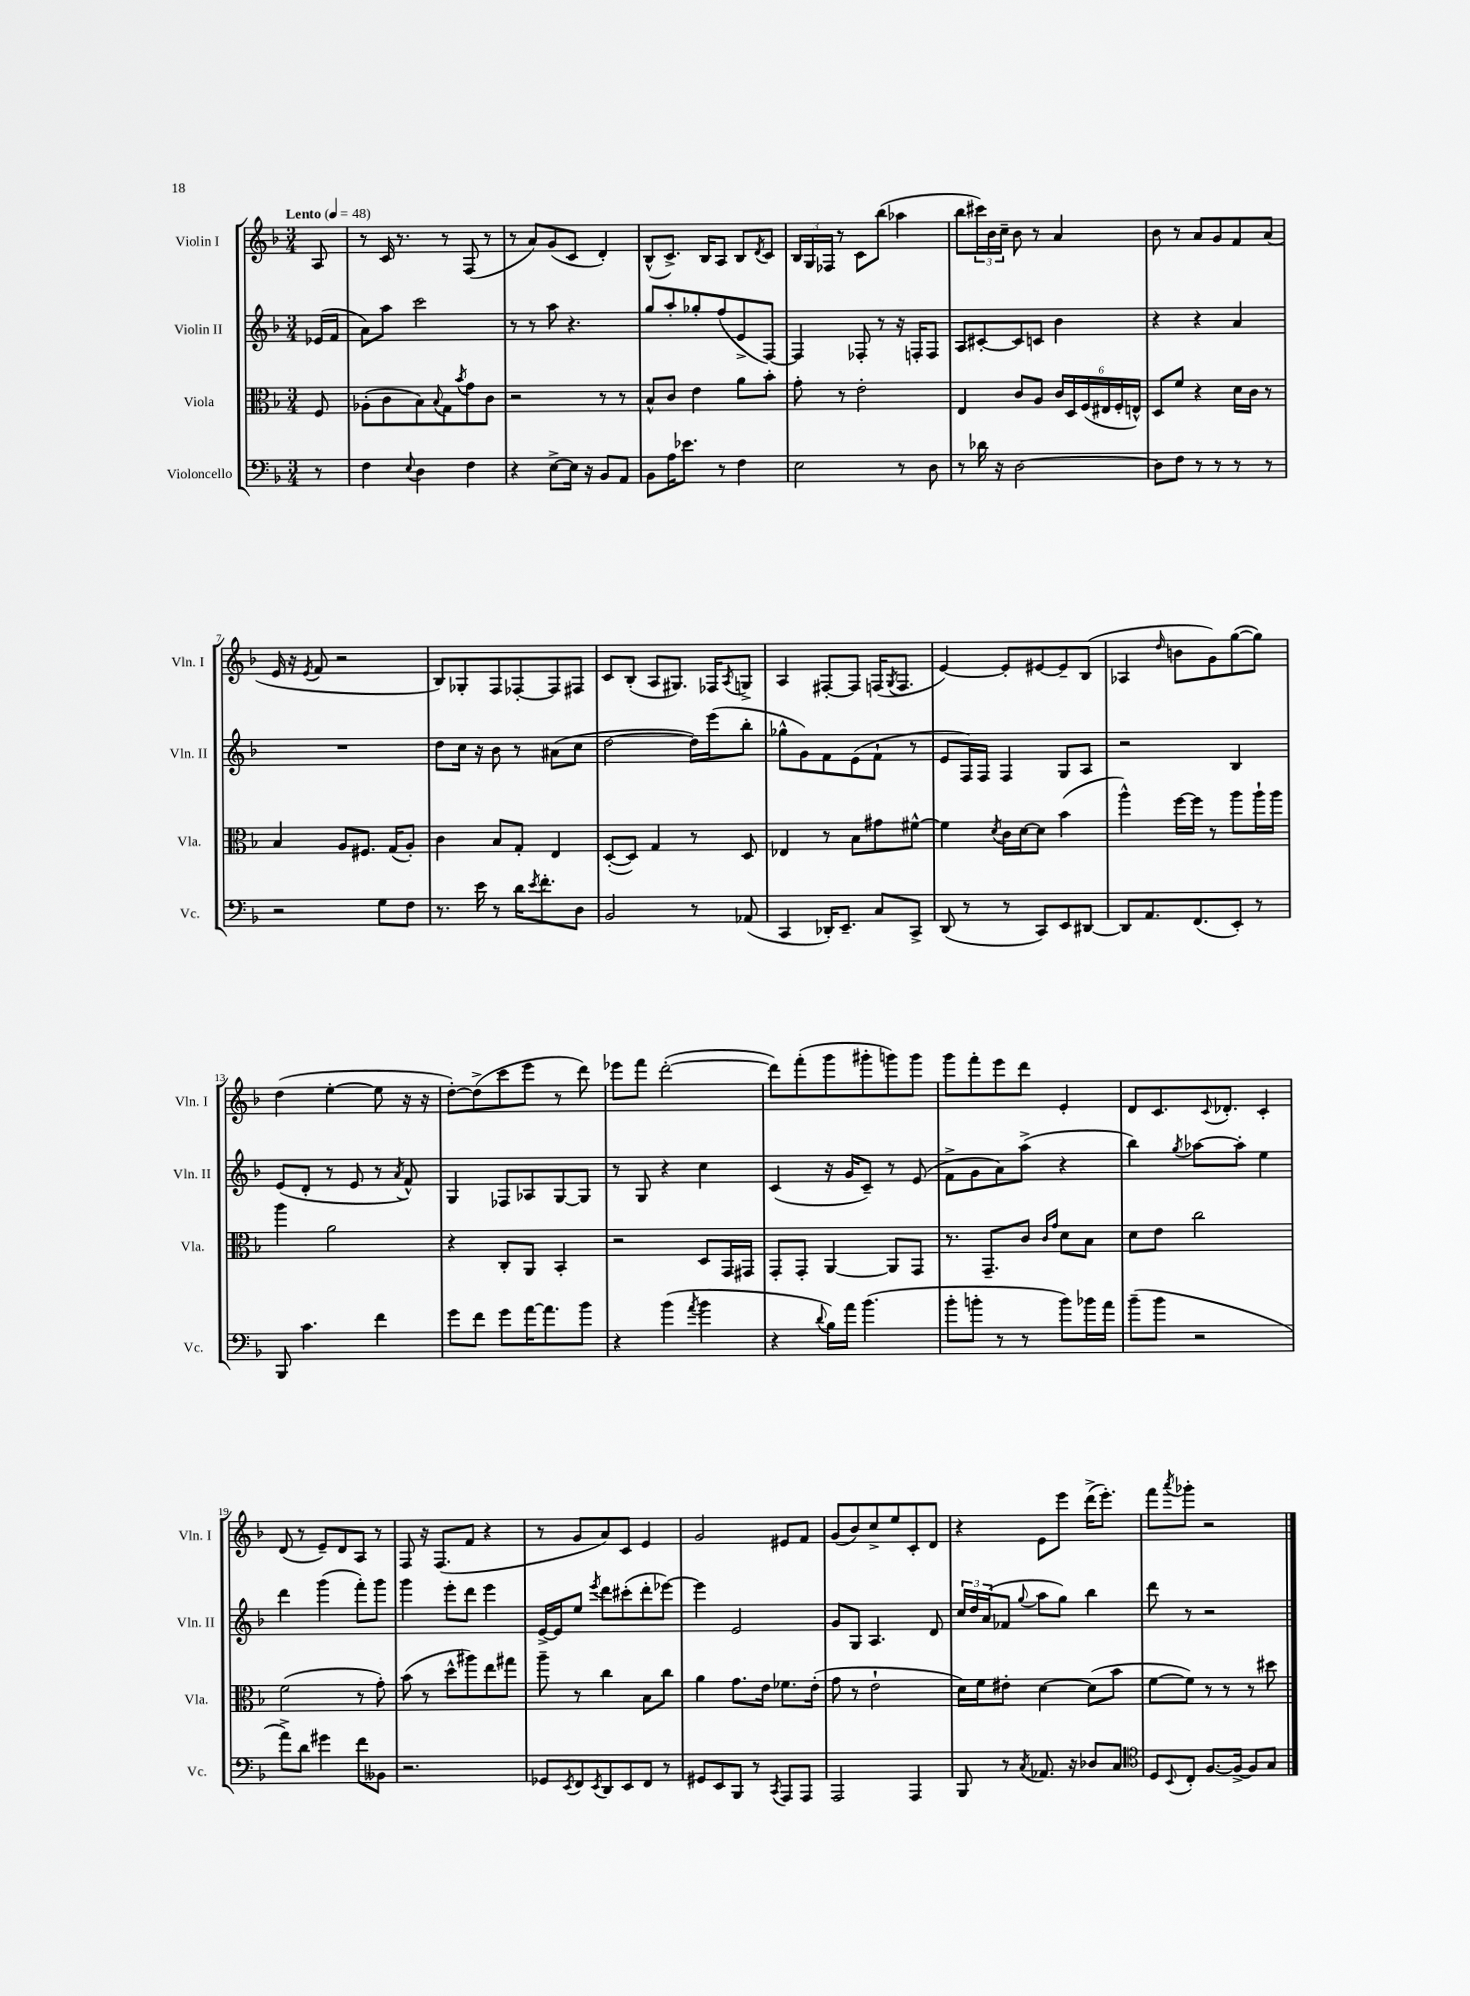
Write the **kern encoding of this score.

**kern	**kern	**kern	**kern
*part4	*part3	*part2	*part1
*staff4	*staff3	*staff2	*staff1
*I"Violoncello	*I"Viola	*I"Violin II	*I"Violin I
*I'Vc.	*I'Vla.	*I'Vln. II	*I'Vln. I
*clefF4	*clefC3	*clefG2	*clefG2
*k[b-]	*k[b-]	*k[b-]	*k[b-]
*M3/4	*M3/4	*M3/4	*M3/4
*MM48	*MM48	*MM48	*MM48
=	=	=	=
!	!	!	!LO:TX:a:B:t=Lento
8r	8F/	(16e-X/LL	8A/
.	.	16f/JJ	.
=1	=1	=1	=1
4F\	(8A-X'\L	8a\L)	8r
.	8c\	8aa\J	16c/
.	.	.	8.r
8qqE/	.	.	.
4D\	8B-\)	2ccc\	.
.	8qqB-/	.	.
.	8G\	.	8r
.	8qb-/	.	.
4F\	8g\	.	(8F/
.	8c\J	.	8r
=2	=2	=2	=2
4r	2r	8r	8r
.	.	8r	8a/L)
[8E^\L	.	8aa\	(8g/
16E\Jk]	.	4.r	8c/J
16r	.	.	.
8BB-/L	8r	.	4d'/)
8AA/J	8r	.	.
=3	=3	=3	=3
8BB-\L	8B-^^/L	8gg/L	(8B-^^/L
16A\K	8c/J	8aa'/	8.c^/J)
8.e-X\J	.	.	.
.	4e\	8gg-X'/	.
.	.	.	16B-/KL
8r	.	(8ff/	8A/J
4F\	8a\L	8e^/	8B-/L
.	.	.	8qd/
.	8b-'\J	[8F/J)	8c/J
=4	=4	=4	=4
2E\	8g'\	4F/]	24B-/LL
.	.	.	24G/
.	.	.	24F-X/JJ
.	8r	.	8r
.	2e'\	8F-X'/	8c\L
.	.	8r	(8bb-\J
8r	.	16r	4aa-X\
.	.	16Fn'/KL	.
8D\	.	8F/J	.
=5	=5	=5	=5
8r	4E/	8A/L	8bb-\L
16d-X\	.	[8c#X'/	24ccc#X\L)
.	.	.	24b-\
16r	.	.	.
.	.	.	24cc~\JJ
[2D\	8c/L	8c#/]	8b-\
.	8A/J	8cn/J	8r
.	24c/LL	4b-\	4a/
.	24D/	.	.
.	(24F/	.	.
.	24E#X/	.	.
.	24F'/	.	.
.	24En^^/JJ)	.	.
=6	=6	=6	=6
8D\L]	8D/L	4r	8b-\
8F\J	8f/J	.	8r
8r	4r	4r	8a/L
8r	.	.	8g/
8r	16d\LL	4a/	8f/
.	16c\JJ	.	.
8r	8r	.	(8a/J
!!LO:LB:g=z
=7	=7	=7	=7
2r	4B-/	2.r	16e/
.	.	.	16r
.	.	.	8qe/
.	.	.	8f/
.	8A/L	.	2r
.	8.F#X/J	.	.
8G\L	.	.	.
.	(16G/KL	.	.
8F\J	8A'/J)	.	.
=8	=8	=8	=8
8.r	4c\	8dd\L	8B-/L)
.	.	16cc\Jk	8G-X'/
16e\	.	16r	.
8r	8B-/L	8b-\	8F/
16d\KL	8G'/J	8r	[8F-X'/
8qe/	.	.	.
8.f'\	.	.	.
.	4E/	(8a#X\L	8F-/]
8D\J	.	8cc\J	8F#X/J
=9	=9	=9	=9
2BB-/	([8D'/L	[2dd\	8c/L
.	8D/J])	.	(8B-'/J
.	4G/	.	8A/L
.	.	.	8.G#X/J)
8r	8r	16dd\LL])	.
.	.	(16eee\J	16F-X/KL
.	.	.	8qA/
(8AA-X/	8D/	8bb-'\J	8Gn^/J
=10	=10	=10	=10
4CC/	4E-X/	8gg-X^^\L	4A/
.	.	8g\)	.
16DD-X'/KL)	8r	8f\	[8F#X'/L
8.EE~/J	.	.	.
.	8B-\L	(8e\	8F#/J]
8C/L	8g#X\	8f`\J	(16Fn/KL
.	.	.	8qG/
.	.	.	8.F/J
8CC^/J	[8f#X^^\J	8r	.
=11	=11	=11	=11
(8DD/	4f#\]	8e/L	[4e/)
8r	.	16F/L)	.
.	.	16F/JJ	.
.	8qd/	.	.
8r	16c\LL	4F/	8e'/L]
.	[16d\J	.	.
8CC/L)	8d\J]	.	[8e#X/
8EE/	(4b-\	8G/L	8e#~/]
[8DD#X/J	.	8A/J	(8B-/J
=12	=12	=12	=12
8DD#/L]	4aa^^\)	2r	4A-X/
8.AA/	.	.	.
.	.	.	16qqdd/
.	[16ff\LL	.	8bn\L
(8.FF/	16ff\JJ]	.	.
.	8r	.	8g\)
8EE'/J)	8aa\L	4B-/	([8gg\
8r	16aa`\L	.	8gg\J])
.	16aa\JJ	.	.
!!LO:LB:g=z
=13	=13	=13	=13
8BBB-/	4aa\	(8e/L	(4dd\
4.c\	.	8d'/J	.
.	2a\	8r	[4ee'\
.	.	8e/	.
4f\	.	8r	8ee\]
.	.	8qa/	.
.	.	8f^^/)	16r
.	.	.	16r
=14	=14	=14	=14
8g\L	4r	4G/	[8dd'\L)
8f\J	.	.	(8dd^\]
8g\L	8C'/L	8F-X/L	8ccc\
[16a\K	8AA/J	8A-X/	8eee\J
8.a\]	.	.	.
.	4BB-'/	[8G/	8r
8b-\J	.	8G/J]	8ddd\)
=15	=15	=15	=15
4r	2r	8r	8eee-X\L
.	.	8G/	8fff\J
(4b-\	.	4r	([2ddd'\
8qa/	.	.	.
4b-\	8D/L	4cc\	.
.	16GG/L	.	.
.	16GG#X/JJ	.	.
=16	=16	=16	=16
4r	8GG'/L	(4c/	8ddd\L])
.	8GG'/J	.	(8fff'\
8qqd/	.	.	.
16B-\LL)	[4AA/	16r	8ggg\
16a\JJ	.	16g/KL	.
(4.b-\	.	8c~/J)	8ggg#X'\
.	8AA/L]	8r	8gggn\)
.	8GG/J	(8e/	8ggg\J
=17	=17	=17	=17
8b-'\L	8.r	8f^\L	8ggg\L
8bn'\J	.	8g\	8fff'\
.	8.GG~/L	.	.
8r	.	8a\)	8eee\
8r	8c/J	(8aa^\J	8ddd\J
.	16qqc/LL	.	.
.	16qqg/JJ	.	.
8b\L)	8d\L	4r	4e'/
16b-X\L	8B-\J	.	.
16a\JJ	.	.	.
=18	=18	=18	=18
(8b-~\L	8d\L	4bb-\)	8d/L
8b-\J	8e\J	.	8.c/
.	.	8qgg/	.
2r	2cc\	[8aa-X\L	.
.	.	.	8qqc/
.	.	.	8.d-X'/J
.	.	8aa-'\J]	.
.	.	4ee\	4c'/
!!LO:LB:g=z
=19	=19	=19	=19
8a^\L)	(2f\	4ddd\	(8d/
8d\J	.	.	8r
4g#X\	.	(4ggg\	8e~/L)
.	.	.	8d/
8f\L	8r	8fff'\L)	8A/J
8BB--X\J	8g'\)	8ggg\J	8r
=20	=20	=20	=20
2.r	(8b-\	4ggg\	8F/
.	8r	.	16r
.	.	.	(8.F/L
.	8dd^^\L	8eee'\L	.
.	8aa#X\)	8ddd\J	8f/J
.	8ee\	4eee\	4r
.	8gg#X\J	.	.
=21	=21	=21	=21
8GG-X/L	8aa~\	[16e^/LL	8r
.	.	16e/J]	.
8qEE/	.	.	.
8FF/	8r	8ee/J	8g/L
8qEE/	.	8qeee/	.
8DD/	4cc\	8ddd\L	8a/)
8EE/	.	(8ccc#X'\	8c/J
8FF/J	8B-\L	8ddd'\	4e/
8r	8cc\J	[8eee-X\J)	.
=22	=22	=22	=22
8GG#X/L	4a\	4eee-\]	2g/
8EE/	.	.	.
8BBB-/J	8.g\L	2e/	.
8r	.	.	.
.	16e\Jk	.	.
8qCC/	.	.	.
8AAA/L	8.f-X\L	.	8e#X/L
8AAA/J	.	.	8f/J
.	(16e'\Jk	.	.
=23	=23	=23	=23
2AAA/	8g\	8g/L	(8g/L
.	8r	8G/J	8b-/)
.	2e`\	4.A/	8cc^/
.	.	.	8ee/
4AAA/	.	.	8c'/
.	.	8d/	8d/J
=24	=24	=24	=24
8BBB-/	16d\LL)	24cc/LL	4r
.	.	24dd/	.
.	16f\J	.	.
.	.	(24a/J	.
8r	8e#X'\J	8f-X/J	.
8qC/	.	8qqgg/	.
8.AA-X/	[4d\	8aa\L	8e\L
.	.	8gg\J)	8eee\J
16r	.	.	.
8D-X/L	(8d\L]	4bb-\	(16ddd^\KL
.	.	.	8.eee'\J)
8C/J	8b-\J	.	.
=25	=25	=25	=25
*clefC4	*	*	*
8D/L	[8f\L	8ddd\	8fff\L
8qqBB-/	.	.	8qaaa/
8C'/J	8f\J])	8r	8ggg-X'\J
[8.F/L	8r	2r	2r
.	8r	.	.
16F^/Jk_	.	.	.
8F/L]	8r	.	.
8G/J	8dd#X\	.	.
==	==	==	==
*-	*-	*-	*-
